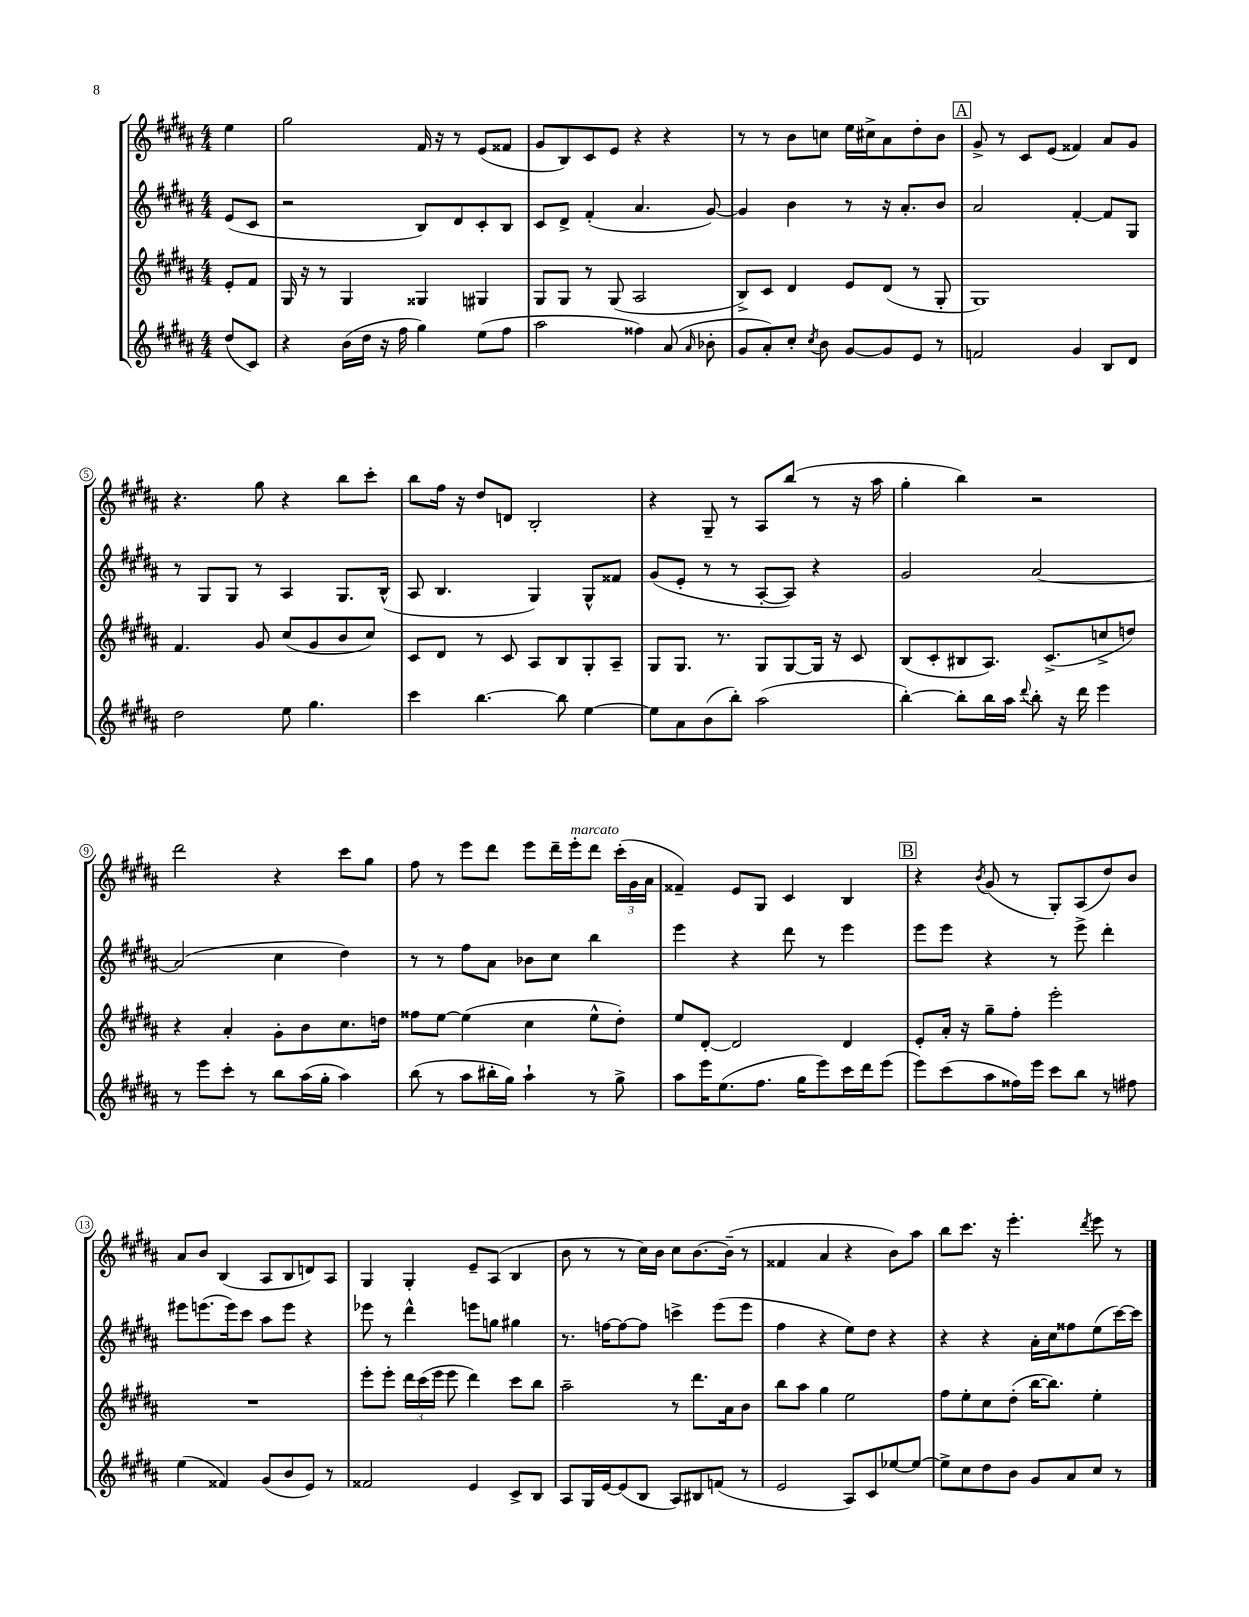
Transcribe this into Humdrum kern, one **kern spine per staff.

**kern	**kern	**kern	**kern
*staff4	*staff3	*staff2	*staff1
*clefG2	*clefG2	*clefG2	*clefG2
*k[f#c#g#d#a#]	*k[f#c#g#d#a#]	*k[f#c#g#d#a#]	*k[f#c#g#d#a#]
*M4/4	*M4/4	*M4/4	*M4/4
(8dd#/L	8e'/L	(8e/L	4ee\
8c#/J)	8f#/J	8c#/J	.
=	=	=	=
4r	16G#/	2r	2gg#\
.	16r	.	.
.	8r	.	.
(16b\LL	4G#/	.	.
16dd#\JJ	.	.	.
16r	.	.	.
16ff#\	.	.	.
4gg#\)	4G##/	8B/L)	16f#/
.	.	.	16r
.	.	8d#/	8r
(8ee\L	4G#/	8c#'/	(8e/L
8ff#\J	.	8B/J	8f##/J
=	=	=	=
2aa#\	8G#/L	8c#/L	8g#/L
.	8G#/J	8d#^/J	8B/)
.	8r	(4f#'/	8c#/
.	(8G#/	.	8e/J
4ff##\)	2A#/	4.a#/	4r
(8a#/	.	.	4r
16qqa#/	.	.	.
8b-'\	.	[8g#/)	.
=	=	=	=
8g#/L	8B^/L)	4g#/]	8r
8a#'/)	8c#/J	.	8r
8cc#'/J	4d#/	4b\	8b\L
8qcc#/	.	.	.
8b\	.	.	8cc\J
[8g#/L	8e/L	8r	16ee\LL
.	.	.	16cc#^\J
8g#/]	(8d#/J	16r	8a#\
.	.	8.a#'/L	.
8e/J	8r	.	8dd#'\
8r	8G#'/	8b/J	8b\J
=	=	=	=
2f/	1G#)	2a#/	8g#^/
.	.	.	8r
.	.	.	8c#/L
.	.	.	(8e/J
4g#/	.	[4f#'/	4f##/)
8B/L	.	8f#/]L	8a#/L
8d#/J	.	8G#/J	8g#/J
=	=	=	=
2dd#\	4.f#/	8r	4.r
.	.	8G#/L	.
.	.	8G#/J	.
.	8g#/	8r	8gg#\
8ee\	(8cc#/L	4A#/	4r
4.gg#\	8g#/	.	.
.	8b/	8.G#/L	8bb\L
.	8cc#/J)	.	8ccc#'\J
.	.	(16B^^/Jk	.
=	=	=	=
4ccc#\	8c#/L	8A#/	8bb\L
.	8d#/J	4.B/	16ff#\Jk
.	.	.	16r
[4.bb\	8r	.	8dd#/L
.	8c#/	.	8d/J
.	8A#/L	4G#/)	2B'/
8bb\]	8B/	.	.
[4ee\	8G#'/	8G#^^/L	.
.	8A#~/J	8f##/J	.
=	=	=	=
8ee\]L	8G#/L	(8g#/L	4r
8a#\	8.G#/J	8e'/J	.
(8b\	.	8r	8G#~/
.	8.r	.	.
8bb'\J)	.	8r	8r
(2aa#\	8G#/L	[8A#'/L	8A#/L
.	[8G#/	8A#/]J)	(8bb/J
.	16G#/]Jk	4r	8r
.	16r	.	.
.	8c#/	.	16r
.	.	.	16aa#\
=	=	=	=
[4bb'\)	(8B/L	2g#/	4gg#'\
.	8c#'/	.	.
8bb'\]L	8B#/	.	4bb\)
16bb\L	8.A#/J)	.	.
16aa#\JJ	.	.	.
8qqddd#/	.	.	.
8bb'\	.	[2a#/	2r
.	(8.c#^/L	.	.
16r	.	.	.
16ddd#\	.	.	.
4eee\	8cc^/	.	.
.	8dd/J)	.	.
=	=	=	=
8r	4r	(2a#/]	2ddd#\
8eee\L	.	.	.
8ccc#'\J	4a#'/	.	.
8r	.	.	.
8bb\L	8g#'\L	4cc#\	4r
(16aa#\L	8b\	.	.
16gg#'\JJ	.	.	.
4aa#\)	8.cc#\	4dd#\)	8ccc#\L
.	.	.	8gg#\J
.	16dd\Jk	.	.
=	=	=	=
(8bb\	8ff##\L	8r	8ff#\
8r	[8ee\J	8r	8r
8aa#\L	(4ee\]	8ff#\L	8eee\L
16bb#'\L	.	8a#\J	8ddd#\J
16gg#\JJ)	.	.	.
4aa#`\	4cc#\	8b-\L	8eee\L
.	.	8cc#\J	16ddd#~\L
.	.	.	16eee'\J
8r	8ee^^\L	4bb\	8ddd#\J
8gg#^\	8dd#'\J)	.	(24ccc#'\LL
.	.	.	24g#\
.	.	.	24a#\JJ
=	=	=	=
8aa#\L	8ee/L	4eee\	4f##~/)
16eee\K	[8d#'/J	.	.
(8.ee\	.	.	.
.	2d#/]	4r	8e/L
8.ff#\J	.	.	8G#/J
.	.	8ddd#\	4c#/
16gg#\LK	.	.	.
8eee\)	.	8r	.
16ccc#\L	4d#/	4eee\	4B/
16ddd#\J	.	.	.
(8eee\J	.	.	.
=	=	=	=
8eee\L)	8e'/L	8eee\L	4r
(8ccc#\	16a#'/Jk	8eee\J	.
.	16r	.	.
.	.	.	8qb/
8aa#\	8gg#~\L	4r	(8g#/
16ff##\L)	8ff#'\J	.	8r
16eee\JJ	.	.	.
8ccc#\L	2eee'\	8r	8G#'/L)
8bb\J	.	8eee^\	(8A#/
8r	.	4ddd#'\	8dd#/)
8ff#\	.	.	8b/J
=	=	=	=
(4ee\	1r	8eee#\L	8a#/L
.	.	(8.eee\	8b/J
4f##/)	.	.	(4B/
.	.	16eee\k)	.
.	.	8ccc#\J	.
(8g#/L	.	8aa#\L	8A#/L
8b/	.	8eee\J	8B/
8e/J)	.	4r	8d/)
8r	.	.	8A#/J
=	=	=	=
2f##/	8eee'\L	8eee-\	4G#/
.	8eee'\J	8r	.
.	24ddd#\LL	4ddd#^^\	4G#'/
.	(24ccc#\	.	.
.	24eee\JJ	.	.
.	8eee\	.	.
4e/	4ddd#\)	8eee\L	8e~/L
.	.	8gg\J	(8A#/J
8c#^/L	8ccc#\L	4gg#\	4B/
8B/J	8bb\J	.	.
=	=	=	=
8A#/L	2aa#~\	8.r	8b\
16G#/L	.	.	8r
[16e/J	.	[16ff\LK	.
(8e/]	.	8ff\_	8r
8B/J	.	8ff\]J	16cc#\LL)
.	.	.	16b\JJ
8A#/L)	8r	4ccc^\	8cc#\L
8B#/	8.ddd#\L	.	[8.b\
(8f/J	.	(8eee\L	.
.	16a#\k	.	(16b~\]Jk
8r	8b\J	8eee\J	8r
=	=	=	=
2e/	8bb\L	4ff#\	4f##/
.	8aa#\J	.	.
.	4gg#\	4r	4a#/
8A#/L)	2ee\	8ee\L)	4r
8c#/	.	8dd#\J	.
[8ee-/	.	4r	8b\L)
8ee-/_J	.	.	8aa#\J
=	=	=	=
8ee-^\]L	8ff#\L	4r	8bb\L
8cc#\	8ee'\	.	8.ccc#\J
8dd#\	8cc#\	4r	.
.	.	.	16r
8b\J	(8dd#'\J	.	4.eee'\
8g#/L	[16bb\LK	16a#'\LL	.
.	8.bb\]J)	16cc#\J	.
8a#/	.	8ff##\	.
.	.	.	8qddd#/
8cc#/J	4ee'\	(8ee\	8eee\
8r	.	[16ccc#\L)	8r
.	.	16ccc#\]JJ	.
==	==	==	==
*-	*-	*-	*-
